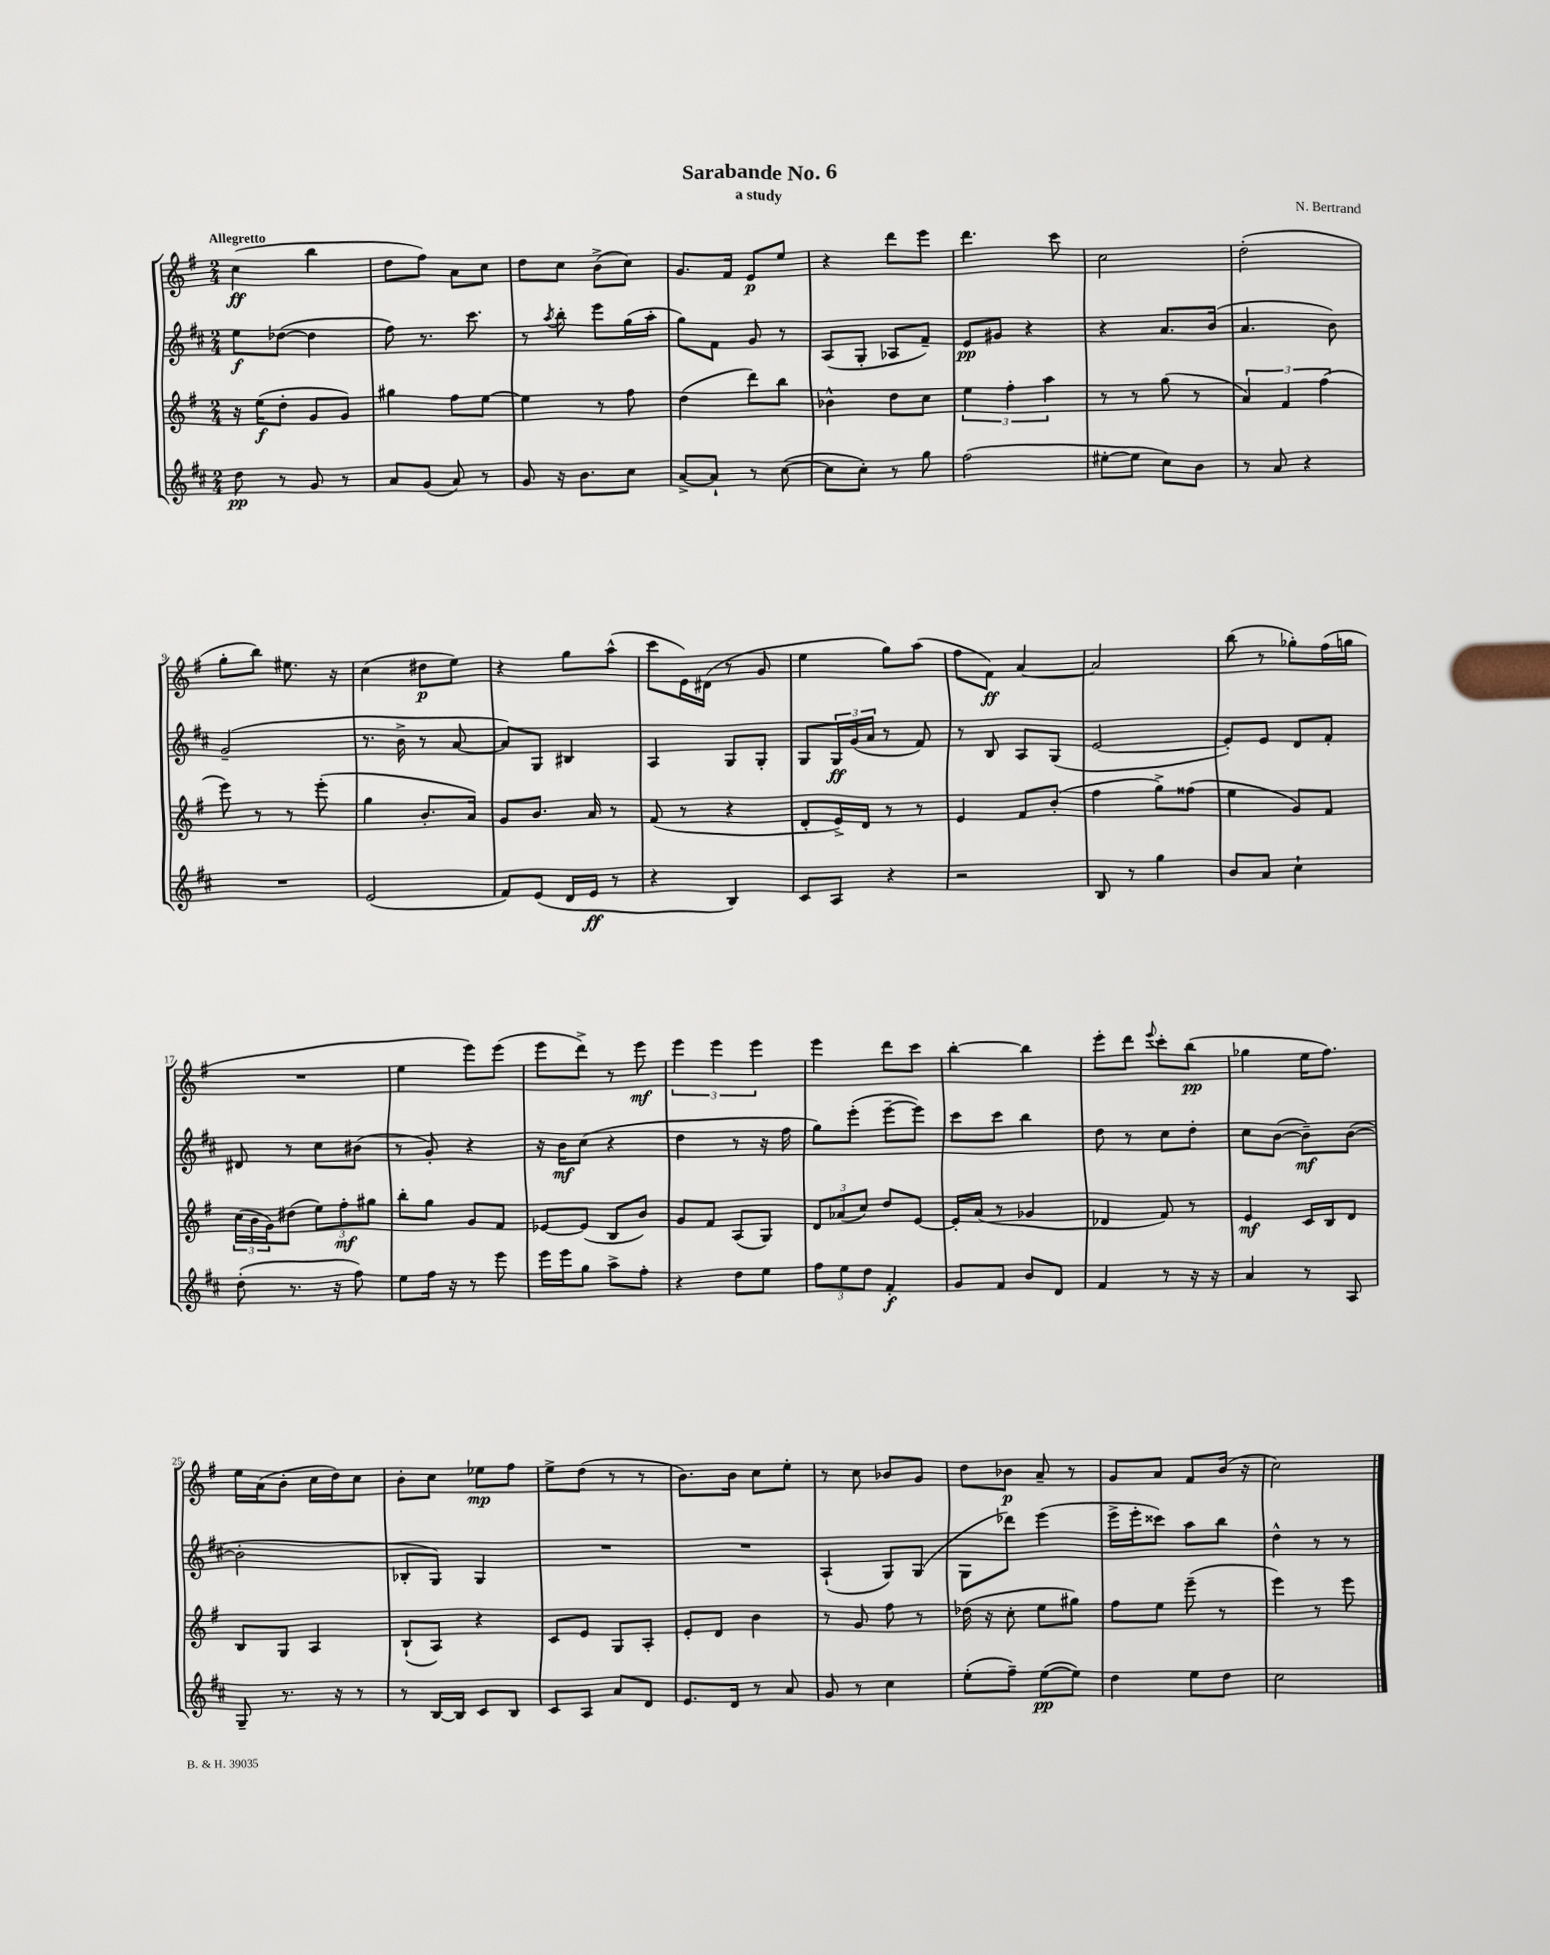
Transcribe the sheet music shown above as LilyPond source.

\header { title = "Sarabande No. 6" composer = "N. Bertrand" subtitle = "a study" }
<<
\new StaffGroup <<
\new Staff = "s0" {
    \clef treble \key g \major \numericTimeSignature \time 2/4 \tempo "Allegretto"
    c''4\ff( b''4 |
    d''8 fis''8) a'8 c''8 |
    d''8 c''8 b'8->( c''8) |
    g'8. fis'16 e'8\p e''8 |
    r4 d'''8 e'''8 |
    d'''4. c'''8 |
    c''2 |
    d''2-.( |
    g''8-. b''8) eis''8. r16 |
    c''4( dis''8\p e''8) |
    r4 g''8 a''8-^( |
    c'''8 e'16) dis'16( r8 g'8 |
    e''4 g''8) a''8( |
    fis''8 fis'8\ff) a'4~ |
    a'2 |
    b''8( r8 ges''8-.) fis''16( g''16 |
    R2 |
    e''4 e'''8) e'''8( |
    e'''8 d'''8->) r8 e'''8\mf |
    \tuplet 3/2 { e'''4 e'''4 e'''4 } |
    e'''4 d'''8 c'''8 |
    b''4~-. b''4 |
    e'''8-. d'''8 \appoggiatura { e'''8 } c'''8-. b''8\pp( |
    ges''4 e''16 fis''8.) |
    e''16 a'16( b'8-. c''16 d''16) c''8 |
    b'8-. c''8 ees''8\mp fis''8 |
    e''8-> d''8( r8 r8 |
    b'8.) b'16 c''8 e''8-. |
    r8 c''8 bes'8 g'8 |
    d''8 bes'8\p a'8-- r8 |
    g'8 a'8 fis'8 b'16( r16 |
    c''2) \bar "|." |
}
\new Staff = "s1" {
    \clef treble \key d \major \numericTimeSignature \time 2/4
    e''8\f des''8~( des''4 |
    fis''8) r8. cis'''8. |
    r8 \acciaccatura { a''8 } b''8-. e'''8 g''16( a''16-. |
    g''8) fis'8 g'8 r8 |
    a8( g8-. aes8 fis'8--) |
    e'8\pp gis'8 r4 |
    r4 a'8. b'16( |
    a'4. b'8) |
    g'2--( |
    r8. b'16-> r8 a'8~ |
    a'8) g8 bis4 |
    a4 g8 g8-. |
    g8 \tuplet 3/2 { g16\ff g'16( a'16 } r8 fis'8) |
    r8 b8 a8 g8( |
    e'2~ |
    e'8-.) e'8 d'8 fis'8-. |
    dis'8 r8 cis''8 bis'8( |
    r8 g'8-.) r4 |
    r16 b'16\mf cis''8( r4 |
    d''4 r8 r16 fis''16 |
    g''8) e'''8-.( e'''8~-- e'''8) |
    cis'''8 cis'''8 b''4 |
    d''8 r8 cis''8 d''8-. |
    cis''8 b'8~( b'8--\mf) b'8~( |
    b'2-. |
    bes8-. g8) g4 |
    R2 |
    R2 |
    a4-!( g8) g8( |
    g8 des'''8) e'''4( |
    e'''16-> e'''16-. cisis'''8) a''8 b''8 |
    d''4-^ r8 r8 \bar "|." |
}
\new Staff = "s2" {
    \clef treble \key g \major \numericTimeSignature \time 2/4
    r16 e''16\f( d''8-. g'8 g'8) |
    gis''4 fis''8 e''8~ |
    e''4 r8 fis''8 |
    d''4( d'''8) b''8 |
    bes'4-^ d''8 c''8 |
    \tuplet 3/2 { e''4 fis''4-. a''4 } |
    r8 r8 g''8( r8 |
    \tuplet 3/2 { a'4) fis'4 fis''4( } |
    e'''8) r8 r8 e'''8-.( |
    g''4 b'8.-. a'16) |
    g'8 b'8. a'16 r8 |
    fis'8( r8 r4 |
    d'8-. e'16->) d'16 r8 r8 |
    e'4 fis'8 b'8-.( |
    fis''4 g''8->) fisis''8( |
    e''4 g'8) fis'8 |
    \tuplet 3/2 { c''16( b'16 g'16) } dis''8( \tuplet 3/2 { e''8) fis''8-.\mf gis''8 } |
    b''8-. g''8 g'8 fis'8 |
    ees'8~ ees'8( b8 b'8) |
    g'8 fis'8 a8( g8) |
    \tuplet 3/2 { d'8 aes'8( c''8) } d''8 e'8~ |
    e'16-. a'16( r8 ges'4 |
    des'4 fis'8) r8 |
    e'4\mf c'16 b16 d'8 |
    b8 g8 a4 |
    b8-!( a8) r4 |
    c'8 e'8 g8 a8-. |
    e'8-. d'8 b'4 |
    r8 g'8 fis''8 r8 |
    des''16( r16 c''8-. e''8 gis''8) |
    fis''8 e''8 e'''8--( r8 |
    e'''4) r8 e'''8 \bar "|." |
}
\new Staff = "s3" {
    \clef treble \key d \major \numericTimeSignature \time 2/4
    d''8\pp r8 g'8 r8 |
    a'8 g'8( a'8) r8 |
    g'8 r16 b'8. cis''8 |
    a'8~-> a'8-! r8 cis''8~( |
    cis''8 cis''8-.) r8 g''8 |
    fis''2( |
    eis''8~-. eis''8 cis''8) b'8 |
    r8 a'8 r4 |
    R2 |
    e'2( |
    fis'8) e'8( d'16 e'16\ff r8 |
    r4 b4) |
    cis'8 a8 r4 |
    r2 |
    b8 r8 g''4 |
    b'8 a'8 cis''4-! |
    d''8-.( r8. r16 fis''8) |
    e''8 fis''16 r16 r8 e'''8 |
    e'''16 e'''16 g''8 a''8-> fis''8-. |
    r4 d''8 e''8 |
    \tuplet 3/2 { fis''8 e''8 d''8 } fis'4-.\f |
    g'8 fis'8 b'8 d'8 |
    fis'4 r8 r16 r16 |
    a'4 r8 a8 |
    g8-- r8. r16 r8 |
    r8 b16~ b16 cis'8 b8 |
    cis'8 a8 a'8 d'8 |
    e'8. d'16 r8 a'8 |
    g'8 r8 cis''4 |
    e''8-.( fis''8--) e''8~\pp( e''8) |
    d''4 e''8 d''8 |
    cis''2 \bar "|." |
}
>>
>>
